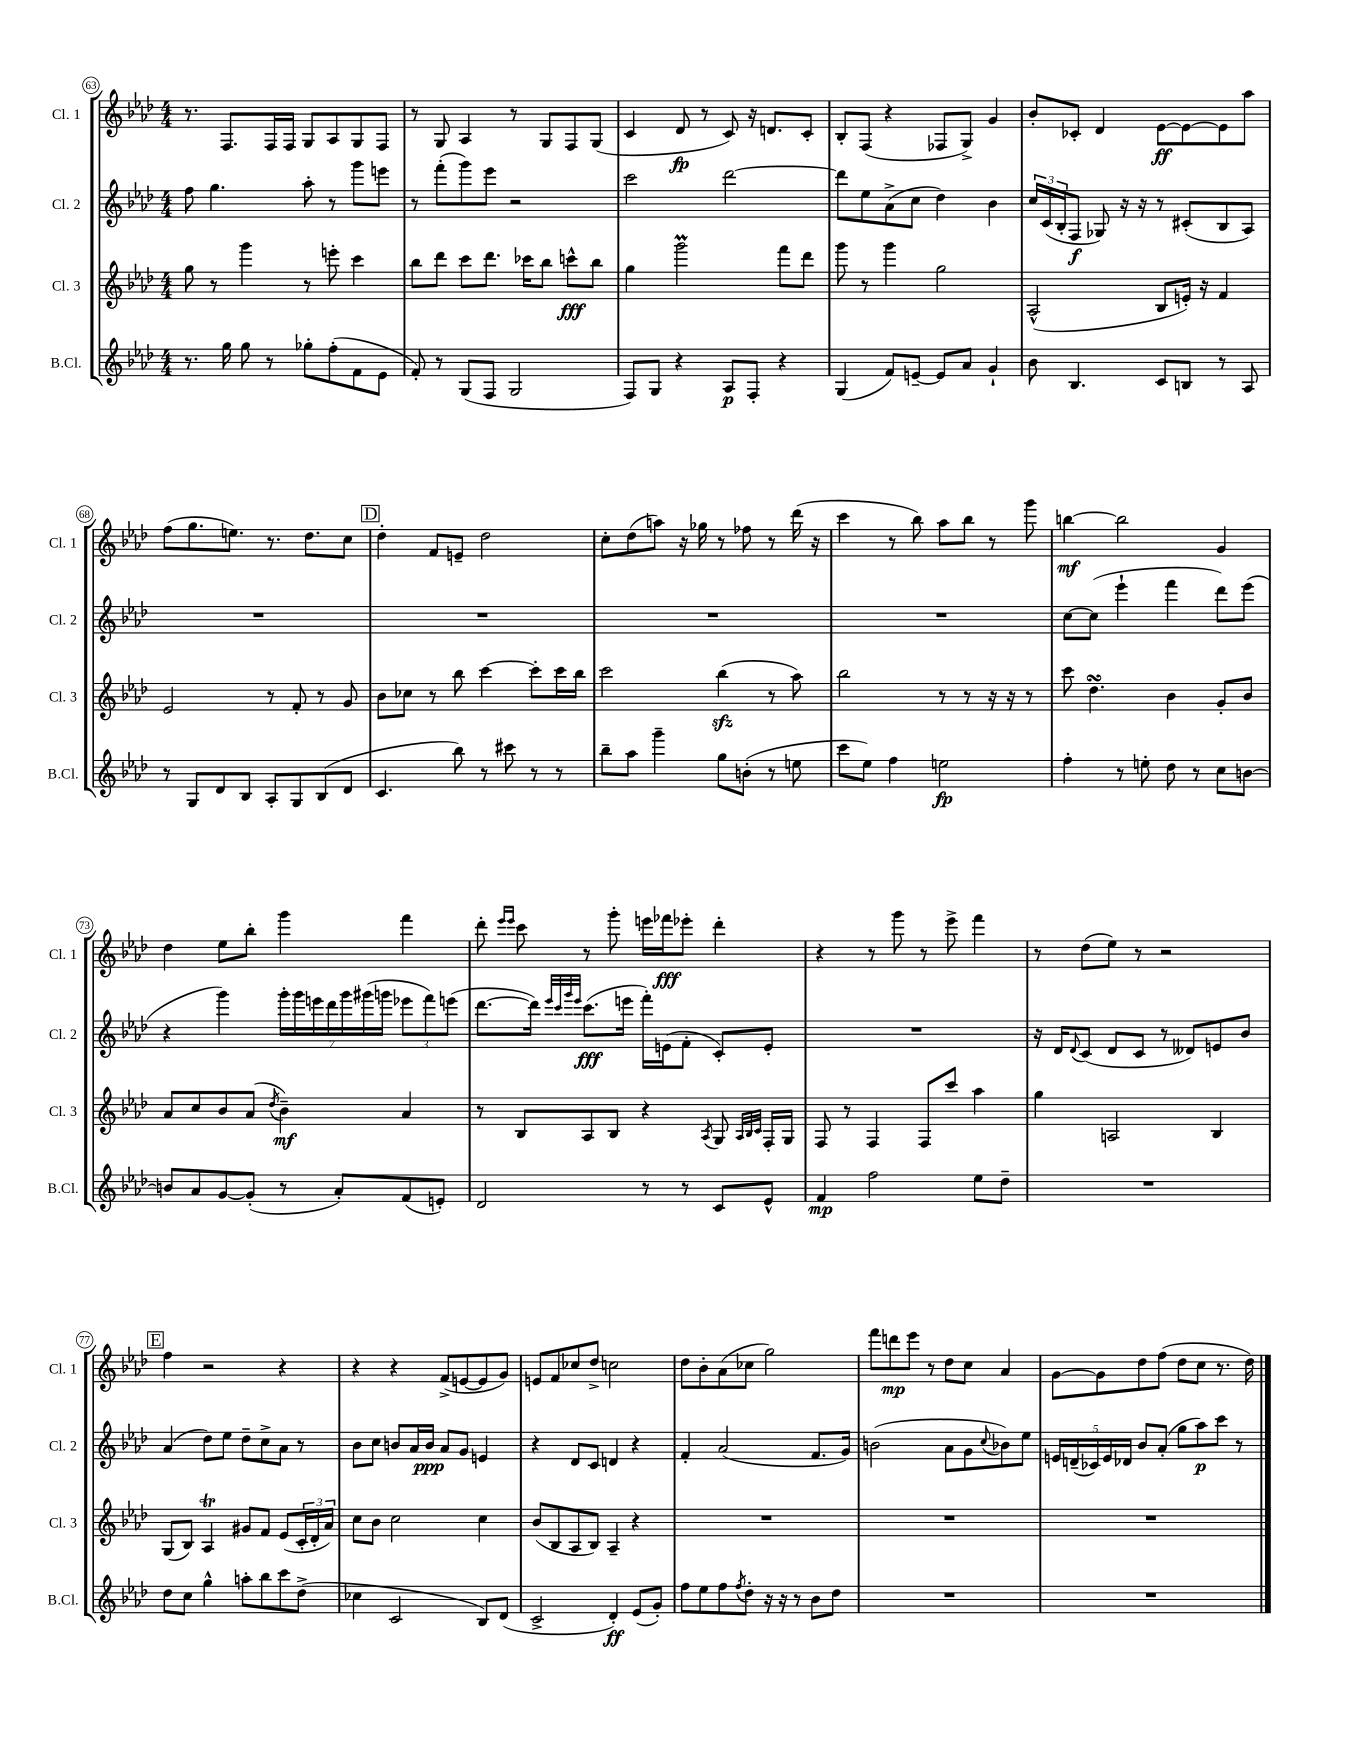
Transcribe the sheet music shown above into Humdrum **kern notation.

**kern	**dynam	**kern	**dynam	**kern	**dynam	**kern	**dynam
*part4	*part4	*part3	*part3	*part2	*part2	*part1	*part1
*staff4	*staff4	*staff3	*staff3	*staff2	*staff2	*staff1	*staff1
*I"B.Cl.	*	*I"Cl. 3	*	*I"Cl. 2	*	*I"Cl. 1	*
*I'B.Cl.	*	*I'Cl. 3	*	*I'Cl. 2	*	*I'Cl. 1	*
*clefG2	*	*clefG2	*	*clefG2	*	*clefG2	*
*k[b-e-a-d-]	*	*k[b-e-a-d-]	*	*k[b-e-a-d-]	*	*k[b-e-a-d-]	*
*M4/4	*	*M4/4	*	*M4/4	*	*M4/4	*
=63	=63	=63	=63	=63	=63	=63	=63
8.r	.	8gg\	.	8ff\	.	8.r	.
.	.	8r	.	4.gg\	.	.	.
16gg\	.	.	.	.	.	8.F/L	.
8gg\	.	4ggg\	.	.	.	.	.
8r	.	.	.	.	.	16F/L	.
.	.	.	.	.	.	16F/JJ	.
8gg-X'\L	.	8r	.	8aa-'\	.	8G/L	.
(8ff'\	.	8eeen'\	.	8r	.	8A-/	.
8f\	.	4ccc\	.	8ggg\L	.	8G/	.
8e-\J	.	.	.	8eeen\J	.	8F/J	.
=64	=64	=64	=64	=64	=64	=64	=64
8f'/)	.	8bb-\L	.	8r	.	8r	.
8r	.	8ddd-\J	.	(8fff'\L	.	8G/	.
(8G/L	.	8ccc\L	.	8ggg\)	.	4A-/	.
8F/J	.	8.ddd-\J	.	8eee-\J	.	.	.
2G/	.	.	.	2r	.	8r	.
.	.	16ccc-X\KL	.	.	.	.	.
.	.	8bb-\J	.	.	.	8G/L	.
.	.	8cccn^^\L	fff	.	.	8F/	.
.	.	8bb-\J	.	.	.	(8G/J	.
=65	=65	=65	=65	=65	=65	=65	=65
8F/L)	.	4gg\	.	2ccc\	.	4c/	.
8G/J	.	.	.	.	.	.	.
4r	.	2gggm\	.	.	.	8d-/	fp
.	.	.	.	.	.	8r	.
8A-/L	p	.	.	[2ddd-\	.	8c/)	.
8F'/J	.	.	.	.	.	16r	.
.	.	.	.	.	.	8.dn/L	.
4r	.	8fff\L	.	.	.	.	.
.	.	8ddd-\J	.	.	.	8c'/J	.
=66	=66	=66	=66	=66	=66	=66	=66
(4G/	.	8ggg\	.	8ddd-\L]	.	8B-'/L	.
.	.	8r	.	8ee-\	.	(8F/J	.
8f/L)	.	4ggg\	.	(8a-^\	.	4r	.
[8en~/J	.	.	.	8cc\J	.	.	.
8e/L]	.	2gg\	.	4dd-\)	.	8F-X/L	.
8a-/J	.	.	.	.	.	8G^/J)	.
4g`/	.	.	.	4b-\	.	4g/	.
=67	=67	=67	=67	=67	=67	=67	=67
8b-\	.	(2A-^^/	.	24cc/LL	.	8b-'/L	.
.	.	.	.	(24c/	.	.	.
.	.	.	.	24B-'/J	.	.	.
4.B-/	.	.	.	8F/J	f	8c-X'/J	.
.	.	.	.	8G-X/)	.	4d-/	.
.	.	.	.	16r	.	.	.
.	.	.	.	16r	.	.	.
8c/L	.	8B-/L	.	8r	.	[8e-\L	ff
8Bn/J	.	16en'/Jk)	.	(8c#X'/L	.	8e-\_	.
.	.	16r	.	.	.	.	.
8r	.	4f/	.	8B-/	.	8e-\]	.
8A-/	.	.	.	8A-/J)	.	8aa-\J	.
!!LO:LB:g=z
=68	=68	=68	=68	=68	=68	=68	=68
8r	.	2e-/	.	1r	.	(8ff\L	.
8G/L	.	.	.	.	.	8.gg\	.
8d-/	.	.	.	.	.	.	.
.	.	.	.	.	.	8.een\J)	.
8B-/J	.	.	.	.	.	.	.
8A-'/L	.	8r	.	.	.	8.r	.
8G/	.	8f'/	.	.	.	.	.
.	.	.	.	.	.	8.dd-\L	.
(8B-/	.	8r	.	.	.	.	.
8d-/J	.	8g/	.	.	.	8cc\J	.
!!LO:REH:place=s1:t=D
=69	=69	=69	=69	=69	=69	=69	=69
4.c/	.	8b-\L	.	1r	.	4dd-'\	.
.	.	8cc-X\J	.	.	.	.	.
.	.	8r	.	.	.	8f/L	.
8bb-\)	.	8bb-\	.	.	.	8en~/J	.
8r	.	[4ccc\	.	.	.	2dd-\	.
8ccc#X\	.	.	.	.	.	.	.
8r	.	8ccc'\L]	.	.	.	.	.
8r	.	16ccc\L	.	.	.	.	.
.	.	16bb-\JJ	.	.	.	.	.
=70	=70	=70	=70	=70	=70	=70	=70
8bb-~\L	.	2ccc\	.	1r	.	8cc'\L	.
8aa-\J	.	.	.	.	.	(8dd-\	.
4ggg~\	.	.	.	.	.	8aan\J)	.
.	.	.	.	.	.	16r	.
.	.	.	.	.	.	16gg-X\	.
8gg\L	.	(4bb-zz\	.	.	.	8r	.
(8bn'\J	.	.	.	.	.	8ff-X\	.
8r	.	8r	.	.	.	8r	.
8een\	.	8aa-\)	.	.	.	(16ddd-\	.
.	.	.	.	.	.	16r	.
=71	=71	=71	=71	=71	=71	=71	=71
8ccc\L	.	2bb-\	.	1r	.	4ccc\	.
8ee-\J)	.	.	.	.	.	.	.
4ff\	.	.	.	.	.	8r	.
.	.	.	.	.	.	8bb-\)	.
2een\	fp	8r	.	.	.	8aa-\L	.
.	.	8r	.	.	.	8bb-\J	.
.	.	16r	.	.	.	8r	.
.	.	16r	.	.	.	.	.
.	.	8r	.	.	.	8ggg\	.
=72	=72	=72	=72	=72	=72	=72	=72
4ff'\	.	8ccc\	.	[8cc\L	.	[4bbn\	mf
.	.	4.dd-sSSs\	.	(8cc\J]	.	.	.
8r	.	.	.	4eee-`\	.	2bb\]	.
8een'\	.	.	.	.	.	.	.
8dd-\	.	4b-\	.	4fff\	.	.	.
8r	.	.	.	.	.	.	.
8cc\L	.	8g'/L	.	8ddd-\L)	.	4g/	.
[8bn\J	.	8b-/J	.	(8eee-\J	.	.	.
!!LO:LB:g=z
=73	=73	=73	=73	=73	=73	=73	=73
8bn/L]	.	8a-/L	.	4r	.	4dd-\	.
8a-/	.	8cc/	.	.	.	.	.
[8g/	.	8b-/	.	4ggg\)	.	8ee-\L	.
(8g'/J]	.	(8a-/J	.	.	.	8bb-'\J	.
.	.	8qdd-/	.	.	.	.	.
8r	.	4b-~\)	mf	28ggg'\LL	.	4ggg\	.
.	.	.	.	28ggg\	.	.	.
.	.	.	.	28eeen\	.	.	.
.	.	.	.	28ddd-\	.	.	.
8a-'/L)	.	.	.	.	.	.	.
.	.	.	.	28ggg\	.	.	.
.	.	.	.	(28ggg#X\	.	.	.
.	.	.	.	28gggn\JJ	.	.	.
(8f/	.	4a-/	.	12eee-X\L	.	4fff\	.
.	.	.	.	12fff\)	.	.	.
8en'/J)	.	.	.	.	.	.	.
.	.	.	.	(12eeen\J	.	.	.
=74	=74	=74	=74	=74	=74	=74	=74
2d-/	.	8r	.	[8.ddd-\L	.	8ddd-'\	.
.	.	.	.	.	.	16qqeee-/LL	.
.	.	.	.	.	.	16qqeee-/JJ	.
.	.	8B-/L	.	.	.	8ccc\	.
.	.	.	.	16ddd-\Jk])	.	.	.
.	.	.	.	32qqeee-/LLL	.	.	.
.	.	.	.	32qqccc/	.	.	.
.	.	.	.	32qqggg/	.	.	.
.	.	.	.	32qqeee-/JJJ	.	.	.
.	.	8A-/	.	(8.ccc\L	fff	8r	.
.	.	8B-/J	.	.	.	8ggg'\	.
.	.	.	.	16eeen\Jk	.	.	.
8r	.	4r	.	16fff'\LL)	.	16eeen\LL	.
.	.	.	.	(16en\J	.	16fff-X\J	fff
8r	.	.	.	8f'\J	.	8eee-X'\J	.
.	.	8qA-/	.	.	.	.	.
8c/L	.	8G/	.	8c'/L)	.	4ddd-'\	.
.	.	32qqA-/LLL	.	.	.	.	.
.	.	32qqB-/	.	.	.	.	.
.	.	32qqc/JJJ	.	.	.	.	.
8e-^^/J	.	16F'/LL	.	8e'/J	.	.	.
.	.	16G/JJ	.	.	.	.	.
=75	=75	=75	=75	=75	=75	=75	=75
4f/	mp	8F/	.	1r	.	4r	.
.	.	8r	.	.	.	.	.
2ff\	.	4F/	.	.	.	8r	.
.	.	.	.	.	.	8ggg\	.
.	.	8F/L	.	.	.	8r	.
.	.	8ccc/J	.	.	.	8eee-^\	.
8ee-\L	.	4aa-\	.	.	.	4fff\	.
8dd-~\J	.	.	.	.	.	.	.
=76	=76	=76	=76	=76	=76	=76	=76
1r	.	4gg\	.	16r	.	8r	.
.	.	.	.	16d-/KL	.	.	.
.	.	.	.	8qqd-/	.	.	.
.	.	.	.	(8c/J	.	(8dd-\L	.
.	.	2An/	.	8d-/L	.	8ee-\J)	.
.	.	.	.	8c/J	.	8r	.
.	.	.	.	8r	.	2r	.
.	.	.	.	8d--X/L)	.	.	.
.	.	4B-/	.	8en/	.	.	.
.	.	.	.	8b-/J	.	.	.
!!LO:LB:g=z
!!LO:REH:place=s1:t=E
=77	=77	=77	=77	=77	=77	=77	=77
8dd-\L	.	(8G/L	.	(4a-/	.	4ff\	.
8cc\J	.	8B-/J)	.	.	.	.	.
4gg^^\	.	4A-T/	.	8dd-\L)	.	2r	.
.	.	.	.	8ee-\J	.	.	.
8aan'\L	.	8g#X/L	.	8dd-~\L	.	.	.
8bb-\	.	8f/J	.	8cc^\	.	.	.
8ccc\	.	(8e-/L	.	8a-\J	.	4r	.
(8dd-^\J	.	24c'/L	.	8r	.	.	.
.	.	24d-'/	.	.	.	.	.
.	.	24a-/JJ)	.	.	.	.	.
=78	=78	=78	=78	=78	=78	=78	=78
4cc-X\	.	8cc\L	.	8b-\L	.	4r	.
.	.	8b-\J	.	8cc\J	.	.	.
2c/	.	2cc\	.	8bn/L	.	4r	.
.	.	.	.	16a-/L	.	.	.
.	.	.	.	16b/JJ	ppp	.	.
.	.	.	.	8a-/L	.	(8f^/L	.
.	.	.	.	8g/J	.	[8en/	.
8B-/L)	.	4cc\	.	4en/	.	8e/]	.
(8d-/J	.	.	.	.	.	8g/J)	.
=79	=79	=79	=79	=79	=79	=79	=79
2c^/	.	(8b-/L	.	4r	.	8en/L	.
.	.	8B-/	.	.	.	8f/	.
.	.	8A-/	.	8d-/L	.	8cc-X/	.
.	.	8B-/J)	.	8c/J	.	8dd-^/J	.
4d-'/)	ff	4A-~/	.	4dn/	.	2ccn\	.
(8e-/L	.	4r	.	4r	.	.	.
8g'/J)	.	.	.	.	.	.	.
=80	=80	=80	=80	=80	=80	=80	=80
8ff\L	.	1r	.	4f'/	.	8dd-\L	.
8ee-\	.	.	.	.	.	8b-'\	.
8ff\	.	.	.	(2a-/	.	(8a-\	.
8qff/	.	.	.	.	.	.	.
8dd-'\J	.	.	.	.	.	8cc-X\J	.
16r	.	.	.	.	.	2gg\)	.
16r	.	.	.	.	.	.	.
8r	.	.	.	.	.	.	.
8b-\L	.	.	.	8.f/L	.	.	.
8dd-\J	.	.	.	.	.	.	.
.	.	.	.	16g/Jk)	.	.	.
=81	=81	=81	=81	=81	=81	=81	=81
1r	.	1r	.	(2bn\	.	8fff\L	.
.	.	.	.	.	.	8dddn\	mp
.	.	.	.	.	.	8eee-\J	.
.	.	.	.	.	.	8r	.
.	.	.	.	8a-\L	.	8dd-\L	.
.	.	.	.	8g\	.	8cc\J	.
.	.	.	.	8qqcc/	.	.	.
.	.	.	.	8b-X\)	.	4a-/	.
.	.	.	.	8ee-\J	.	.	.
=82	=82	=82	=82	=82	=82	=82	=82
1r	.	1r	.	20en/LL	.	[8g\L	.
.	.	.	.	(20dn~/	.	.	.
.	.	.	.	20c-X/)	.	.	.
.	.	.	.	.	.	8g\]	.
.	.	.	.	20e/	.	.	.
.	.	.	.	20d-X/JJ	.	.	.
.	.	.	.	8b-/L	.	8dd-\	.
.	.	.	.	(8a-'/J	.	(8ff\J	.
.	.	.	.	8gg\L	.	8dd-\L	.
.	.	.	.	8aa-\)	p	8cc\J	.
.	.	.	.	8ccc\J	.	8.r	.
.	.	.	.	8r	.	.	.
.	.	.	.	.	.	16dd-\)	.
==	==	==	==	==	==	==	==
*-	*-	*-	*-	*-	*-	*-	*-
